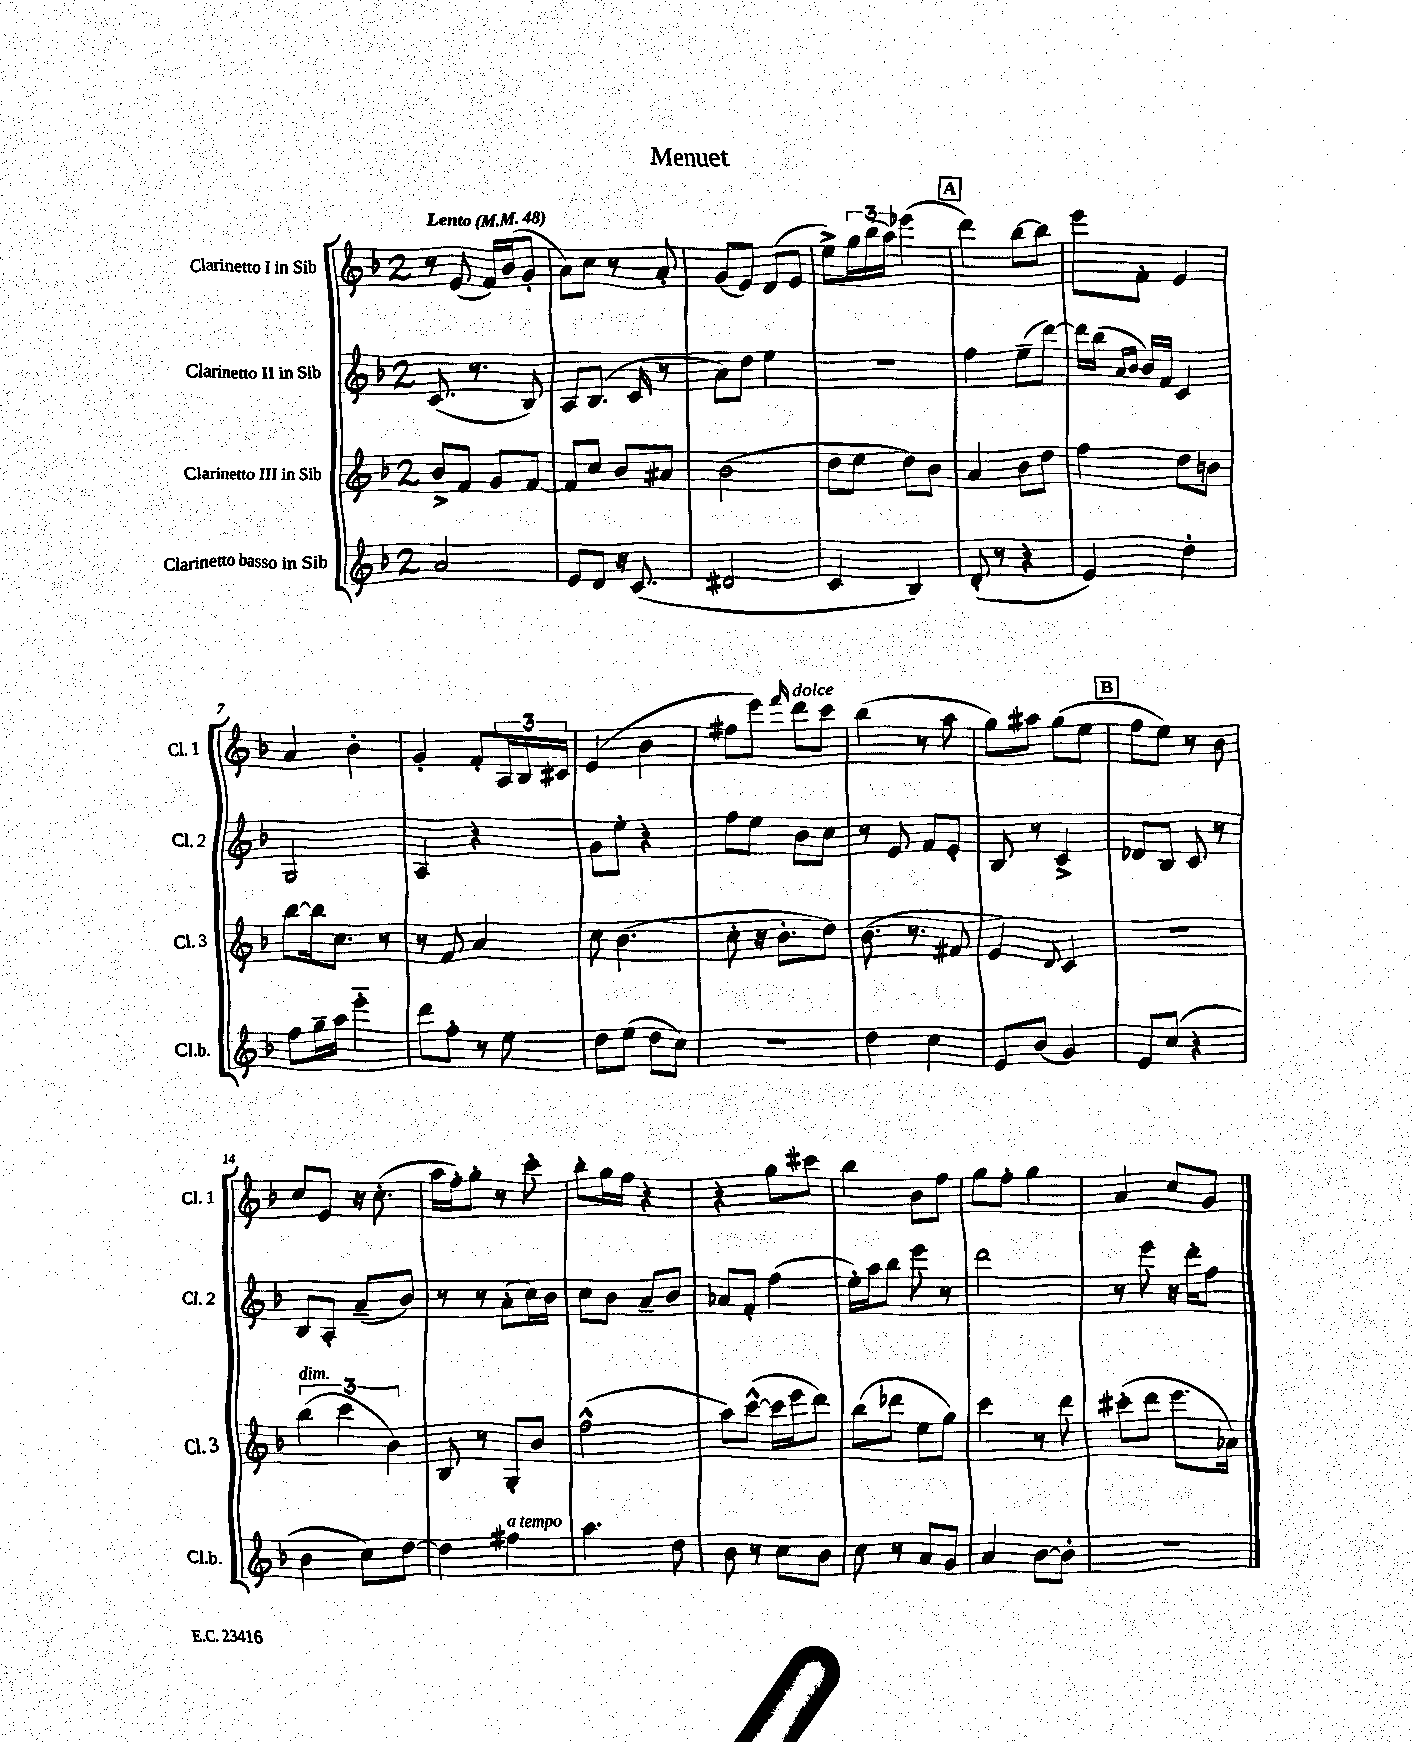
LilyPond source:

\header { title = "Menuet" }
<<
\new StaffGroup <<
\new Staff = "s0" \with { instrumentName = "Clarinetto I in Sib" shortInstrumentName = "Cl. 1" } {
    \clef treble \key f \major \once \override Staff.TimeSignature.style = #'single-digit \time 2/4 \tempo "Lento" 4 = 48
    r8 e'8( f'16) bes'16( g'8-. |
    a'8) c''8 r8 a'8-. |
    g'8( e'8) d'8( e'8 |
    e''8->) \tuplet 3/2 { g''16 bes''16( a''16) } ees'''4( |
    \mark \markup { \box "A" } d'''4) bes''8~ bes''8 |
    e'''8 f'8-. e'4 |
    a'4 bes'4-. |
    g'4-. f'8-. \tuplet 3/2 { a16 bes16 cis'16 } |
    e'4( bes'4 |
    fis''8 e'''8) \grace { f'''16 } d'''8^\markup { \italic "dolce" } c'''8 |
    bes''4( r8 a''8 |
    g''8) ais''8 g''8( e''8 |
    \mark \markup { \box "B" } f''8 e''8) r8 bes'8 |
    c''8 e'8 r16 c''8.-.( |
    a''16 f''16-.) g''8-. r8 c'''8-. |
    bes''8-. g''16 f''16 r4 |
    r4 g''8 cis'''8 |
    bes''4 bes'8 f''8 |
    g''8 f''8-. g''4 |
    a'4 c''8 g'8 \bar "|." |
}
\new Staff = "s1" \with { instrumentName = "Clarinetto II in Sib" shortInstrumentName = "Cl. 2" } {
    \clef treble \key f \major \once \override Staff.TimeSignature.style = #'single-digit \time 2/4
    c'8.( r8. bes8) |
    a8 bes8.( c'16 r8 |
    a'8) d''8 e''4 |
    R2 |
    \mark \markup { \box "A" } f''4 e''8--( d'''8~) |
    d'''16 bes''16( \grace { a'16 bes'16 } bes'16) f'16 c'4 |
    g2 |
    a4 r4 |
    g'8 e''8-. r4 |
    f''8 e''8 bes'8 c''8 |
    r8 e'8 f'8 e'8-. |
    bes8 r8 c'4-> |
    \mark \markup { \box "B" } des'8 bes8 c'8 r8 |
    bes8 a8-. a'8--( bes'8) |
    r8 r8 a'8-.( c''16) bes'16 |
    c''8 bes'8 a'8-- bes'8 |
    aes'8 f'8-. f''4( |
    e''16-.) a''16 bes''8 e'''8 r8 |
    d'''2 |
    r8 e'''8 r16 d'''16-. f''8 \bar "|." |
}
\new Staff = "s2" \with { instrumentName = "Clarinetto III in Sib" shortInstrumentName = "Cl. 3" } {
    \clef treble \key f \major \once \override Staff.TimeSignature.style = #'single-digit \time 2/4
    bes'8-> f'8 g'8 f'8~ |
    f'8 c''8 bes'8 ais'8 |
    bes'2( |
    d''8 e''8 d''8) bes'8 |
    \mark \markup { \box "A" } a'4 bes'8 d''8 |
    f''4 d''8 b'8 |
    bes''8~ bes''16 c''8. r8 |
    r8 f'8 a'4 |
    c''8 bes'4.( |
    c''8-. r16 bes'8.-. d''8) |
    bes'8.( r8. fis'8 |
    e'4) \appoggiatura { d'8 } c'4 |
    \mark \markup { \box "B" } r2 |
    \tuplet 3/2 { bes''4^\markup { \italic "dim." }( c'''4 bes'4) } |
    bes8 r8 g8-. bes'8 |
    f''2-^( |
    a''8) c'''8~-^( c'''16 e'''16 d'''8) |
    bes''8( des'''8 e''8 g''8) |
    c'''4 r8 d'''8 |
    cis'''8-.( d'''8 e'''8. aes'16) \bar "|." |
}
\new Staff = "s3" \with { instrumentName = "Clarinetto basso in Sib" shortInstrumentName = "Cl.b." } {
    \clef treble \key f \major \once \override Staff.TimeSignature.style = #'single-digit \time 2/4
    a'2 |
    e'8 d'8 r16 c'8.( |
    dis'2 |
    c'4 bes4) |
    \mark \markup { \box "A" } d'8-.( r8 r4 |
    e'4) d''4-. |
    f''8 g''16-- a''16 e'''4-_ |
    d'''8 f''8-. r8 e''8 |
    d''8 e''8( d''8 c''8) |
    R2 |
    d''4 c''4 |
    e'8 bes'8( g'4) |
    \mark \markup { \box "B" } e'8 c''8( r4 |
    bes'4 c''8) d''8~ |
    d''4 fis''4^\markup { \italic "a tempo" } |
    a''4. d''8 |
    bes'8 r8 c''8 bes'8 |
    c''8 r8 a'8 g'8 |
    a'4 bes'8~ bes'8-. |
    R2 \bar "|." |
}
>>
>>
